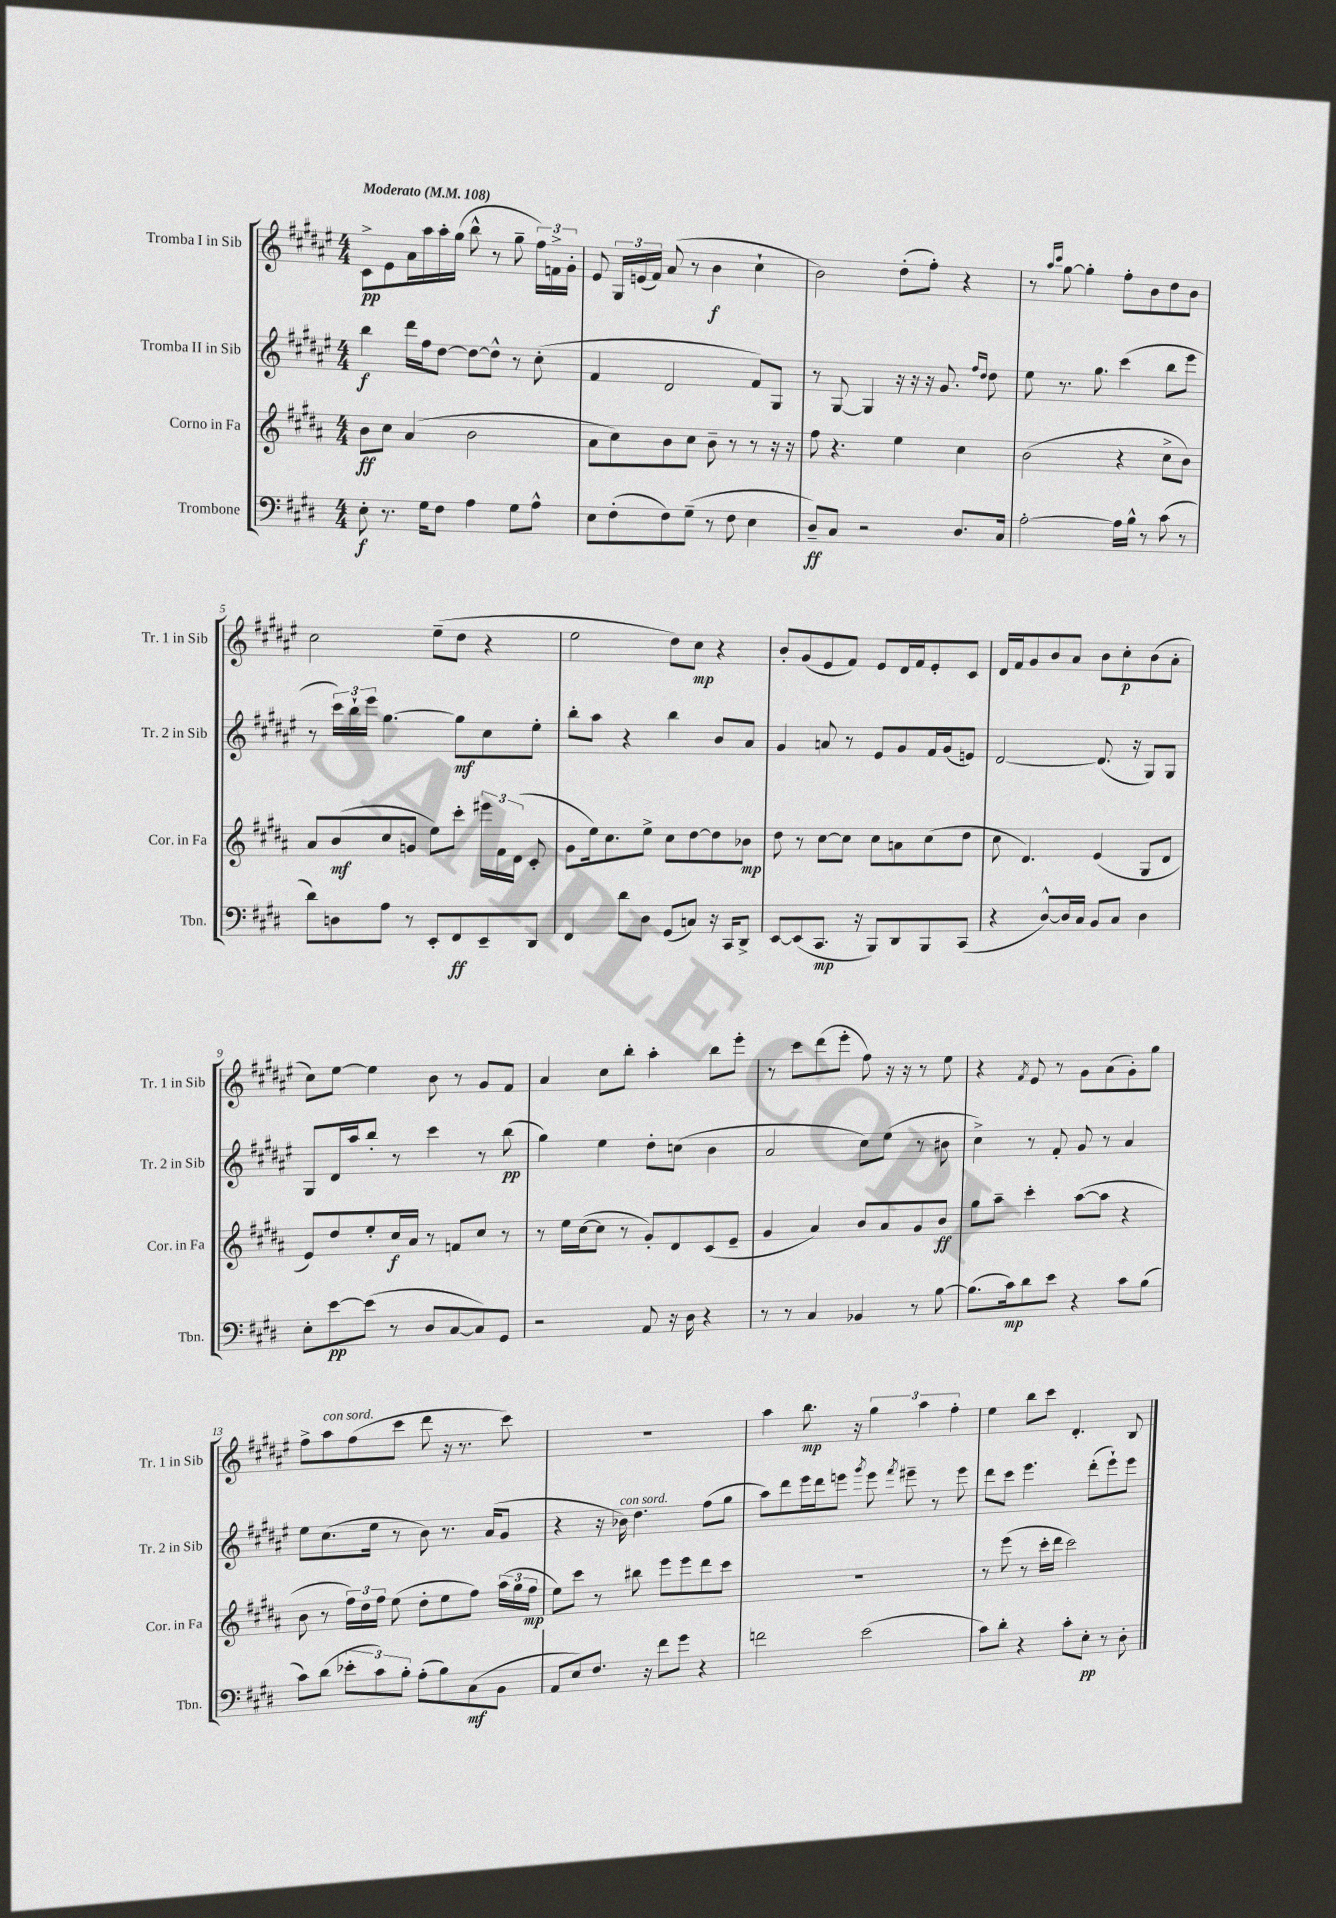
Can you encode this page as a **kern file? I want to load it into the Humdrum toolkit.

**kern	**dynam	**kern	**dynam	**kern	**dynam	**kern	**dynam
*part4	*part4	*part3	*part3	*part2	*part2	*part1	*part1
*staff4	*staff4	*staff3	*staff3	*staff2	*staff2	*staff1	*staff1
*I"Trombone	*	*I"Corno in Fa	*	*I"Tromba II in Sib	*	*I"Tromba I in Sib	*
*I'Tbn.	*	*I'Cor. in Fa	*	*I'Tr. 2 in Sib	*	*I'Tr. 1 in Sib	*
*clefF4	*	*clefG2	*	*clefG2	*	*clefG2	*
*k[f#c#g#d#]	*	*k[f#c#g#d#a#]	*	*k[f#c#g#d#a#e#]	*	*k[f#c#g#d#a#e#]	*
*M4/4	*	*M4/4	*	*M4/4	*	*M4/4	*
*MM108	*	*MM108	*	*MM108	*	*MM108	*
=1	=1	=1	=1	=1	=1	=1	=1
!	!	!	!	!	!	!LO:TX:a:B:t=Moderato	!
8E'\	f	8b\L	ff	4bb\	f	8c#^\L	pp
8.r	.	8cc#\J	.	.	.	8e#\	.
.	.	(4a#/	.	16ddd#\LL	.	16a#\L	.
16G#\KL	.	.	.	16ff#\J	.	16aa#\	.
8F#\J	.	.	.	[8dd#\J	.	16aa#'\	.
.	.	.	.	.	.	(16gg#\JJ	.
4A\	.	2b\	.	8dd#\L_	.	8bb^^\	.
.	.	.	.	8dd#^^\J]	.	8r	.
8G#\L	.	.	.	8r	.	8gg#~\	.
8A^^\J	.	.	.	(8cc#'\	.	24ff#\LL)	.
.	.	.	.	.	.	24fn^\	.
.	.	.	.	.	.	24g#'\JJ	.
=2	=2	=2	=2	=2	=2	=2	=2
8E\L	.	8a#\L	.	4f#/	.	8e#/	.
(8F#'\	.	8cc#\)	.	.	.	24G#/LL	.
.	.	.	.	.	.	(24en/	.
.	.	.	.	.	.	24f#/JJ)	.
8F#\)	.	8b\	.	2d#/	.	(8a#/	.
(8G#~\J	.	8cc#\J	.	.	.	8r	.
8r	.	8b~\	.	.	.	4b\	f
8F#\	.	8r	.	.	.	.	.
4E\	.	8r	.	8f#/L)	.	4cc#`\	.
.	.	16r	.	8G#/J	.	.	.
.	.	16r	.	.	.	.	.
=3	=3	=3	=3	=3	=3	=3	=3
8D#~/L)	ff	8ff#\	.	8r	.	2b\)	.
8C#/J	.	4.r	.	[8G#/	.	.	.
2r	.	.	.	4G#/]	.	.	.
.	.	4ee\	.	16r	.	(8dd#'\L	.
.	.	.	.	16r	.	.	.
.	.	.	.	16r	.	8ff#'\J)	.
.	.	.	.	8.g#/	.	.	.
8.D#/L	.	4cc#\	.	.	.	4r	.
.	.	.	.	16qqff#/LL	.	.	.
.	.	.	.	16qqdd#/JJ	.	.	.
.	.	.	.	8dd#\	.	.	.
16C#/Jk	.	.	.	.	.	.	.
=4	=4	=4	=4	=4	=4	=4	=4
[2A'\	.	(2b\	.	8ee#\	.	8r	.
.	.	.	.	.	.	16qqaa#/LL	.
.	.	.	.	.	.	16qqccc#/JJ	.
.	.	.	.	8.r	.	[8gg#\	.
.	.	.	.	.	.	4gg#'\]	.
.	.	.	.	8.gg#\	.	.	.
16A\LL]	.	4r	.	(4ccc#\	.	8ff#'\L	.
16B^^\JJ	.	.	.	.	.	.	.
8r	.	.	.	.	.	8b\	.
(8c#\	.	8cc#^\L	.	8bb\L	.	8dd#\	.
8r	.	8b\J)	.	8eee#\J	.	8b\J	.
!!LO:LB:g=z
=5	=5	=5	=5	=5	=5	=5	=5
8d#\L)	.	8a#/L	.	8r	.	2cc#\	.
8Dn\	.	(8b/	mf	24ccc#\LL)	.	.	.
.	.	.	.	24bb`\	.	.	.
.	.	.	.	24eee#\JJ	.	.	.
8A\J	.	8cc#/	.	[4.gg#\	.	.	.
8r	.	8gn/J	.	.	.	.	.
8EE'/L	.	8ee\L)	.	.	.	(8ee#~\L	.
8FF#/	ff	8ccc#'\J	.	8gg#\L]	mf	8dd#\J	.
8EE~/	.	24eee#X\LL	.	8cc#\	.	4r	.
.	.	24f#\	.	.	.	.	.
.	.	(24d#\JJ	.	.	.	.	.
8DD#/J	.	8c#'/	.	8ee#'\J	.	.	.
=6	=6	=6	=6	=6	=6	=6	=6
4FF#/	.	8g#\L	.	8bb'\L	.	2ee#\	.
.	.	16ee\k)	.	8aa#\J	.	.	.
.	.	8.cc#\	.	.	.	.	.
8d#\L	.	.	.	4r	.	.	.
8D#\J	.	8ee^\J	.	.	.	.	.
(8GG#/L	.	8cc#\L	.	4bb\	.	8dd#\L)	.
8Cn/J)	.	[8dd#\	.	.	.	8cc#\J	mp
16r	.	8dd#\]	.	8b/L	.	4r	.
16CC#/KL	.	.	.	.	.	.	.
8DD#^/J	.	8b-X\J	mp	8a#/J	.	.	.
=7	=7	=7	=7	=7	=7	=7	=7
[8EE/L	.	8dd#\	.	4g#/	.	8b'/L	.
(8EE/]	.	8r	.	.	.	(8g#/	.
8.CC#/J	mp	[8cc#\L	.	8an/	.	8e#/	.
.	.	8cc#\J]	.	8r	.	8f#/J)	.
16r	.	.	.	.	.	.	.
8BBB/L)	.	8cc#\L	.	8e#/L	.	8e#/L	.
8DD#/	.	8an\	.	8g#/	.	16d#/L	.
.	.	.	.	.	.	16f#/J	.
8BBB/	.	(8cc#\	.	16f#/L	.	8e#'/	.
.	.	.	.	(16g#/J	.	.	.
(8CC#/J	.	8dd#\J	.	8en/J)	.	8c#/J	.
=8	=8	=8	=8	=8	=8	=8	=8
4r	.	8cc#\	.	[2d#/	.	16d#/LL	.
.	.	.	.	.	.	16f#/J	.
.	.	4.d#/)	.	.	.	8g#/	.
[8D#^^/L)	.	.	.	.	.	8b/	.
16D#/L]	.	.	.	.	.	8a#/J	.
16C#/JJ	.	.	.	.	.	.	.
8BB/L	.	(4e/	.	(8.d#/]	.	8b\L	.
8C#/J	.	.	.	.	.	8cc#'\	p
.	.	.	.	16r	.	.	.
4D#\	.	8G#/L	.	8G#/L)	.	(8b\	.
.	.	8d#/J	.	8G#/J	.	8a#'\J	.
!!LO:LB:g=z
=9	=9	=9	=9	=9	=9	=9	=9
8E'\L	.	8e/L)	.	8G#/L	.	8cc#\L)	.
[8e\	pp	8dd#/	.	16d#/L	.	[8ee#\J	.
.	.	.	.	16aa#/J	.	.	.
(8e\J]	.	8ee'/	.	8bb'/J	.	4ee#\]	.
8r	.	16cc#/L	f	8r	.	.	.
.	.	16a#/JJ	.	.	.	.	.
8D#/L	.	8r	.	4ccc#\	.	8b\	.
[8C#/	.	8fn/L	.	.	.	8r	.
8C#/])	.	8cc#/J	.	8r	.	8g#/L	.
8GG#/J	.	8r	.	(8bb\	pp	8f#/J	.
=10	=10	=10	=10	=10	=10	=10	=10
2r	.	8r	.	4gg#\)	.	4a#/	.
.	.	16ee\LL	.	.	.	.	.
.	.	([16cc#\J	.	.	.	.	.
.	.	8cc#\J]	.	4ee#\	.	8cc#\L	.
.	.	8r	.	.	.	8bb'\J	.
8AA/	.	8g#'/L)	.	8dd#'\L	.	4aa#'\	.
16r	.	8d#/	.	(8ccn\J	.	.	.
16D#\	.	.	.	.	.	.	.
4r	.	(8c#/	.	4b\	.	8bb\L	.
.	.	8e~/J	.	.	.	8eee#'\J	.
=11	=11	=11	=11	=11	=11	=11	=11
8r	.	4g#/	.	2a#/	.	8r	.
8r	.	.	.	.	.	8ccc#\L	.
4C#/	.	4a#/)	.	.	.	(8ddd#\	.
.	.	.	.	.	.	8eee#'\J	.
4BB-X/	.	8b/L	.	8cc#\L)	.	8ff#\)	.
.	.	8a#/	.	(8ee#\J	.	16r	.
.	.	.	.	.	.	16r	.
8r	.	8g#/	.	8r	.	8r	.
[8B\	.	8b/J	ff	8b#X\	.	8ee#\	.
=12	=12	=12	=12	=12	=12	=12	=12
(8.B\L]	.	8gg#\L	.	4cc#^\)	.	4r	.
.	.	8aa#~\J	.	.	.	.	.
16c#\k)	mp	.	.	.	.	.	.
.	.	.	.	.	.	8qf#/	.
8d#\	.	4ccc#'\	.	8r	.	8e#/	.
8e\J	.	.	.	8f#'/	.	8r	.
4r	.	([8aa#\L	.	8g#/	.	8g#\L	.
.	.	8aa#\J]	.	8r	.	(8a#\	.
8c#\L	.	4r	.	4a#/	.	8g#'\)	.
(8B\J	.	.	.	.	.	8gg#\J	.
!!LO:LB:g=z
=13	=13	=13	=13	=13	=13	=13	=13
8c#\L)	.	8b\	.	8ee#\L	.	8ff#^\L	.
!	!	!	!	!	!	!LO:TX:a:i:t=con sord.	!
(8d#\J	.	8r	.	(8.cc#\	.	8aa#\	.
12e-X'\L	.	24ff#\LL)	.	.	.	(8ff#\	.
.	.	24dd#\	.	.	.	.	.
.	.	.	.	16ee#\Jk	.	.	.
12c#\)	.	24ff#\JJ	.	.	.	.	.
.	.	(8ee\	.	8r	.	8ccc#\J	.
12B'\J	.	.	.	.	.	.	.
(8A'\L	.	8dd#'\L	.	8b\)	.	8ddd#\	.
8B\)	.	8ee\	.	8.r	.	16r	.
.	.	.	.	.	.	8.r	.
(8C#\	mf	8ff#\J)	.	.	.	.	.
.	.	.	.	(16a#/KL	.	.	.
8BB\J	.	(24aa#\LL	.	8g#/J	.	8ccc#\)	.
.	.	24gg#\	.	.	.	.	.
.	.	24ff#\JJ	mp	.	.	.	.
=14	=14	=14	=14	=14	=14	=14	=14
8AA/L	.	8ee\L)	.	4r	.	1r	.
8E/)	.	8ccc#\J	.	.	.	.	.
8.F#/J	.	8r	.	16r	.	.	.
!	!	!	!	!LO:TX:a:i:t=con sord.	!	!	!
.	.	.	.	16b-X\)	.	.	.
.	.	8bb#X\	.	4.dd#\	.	.	.
16r	.	.	.	.	.	.	.
8f#\L	.	8eee\L	.	.	.	.	.
8g#\J	.	8eee\	.	.	.	.	.
4r	.	8ddd#\	.	(8ff#\L	.	.	.
.	.	8ccc#\J	.	8gg#\J	.	.	.
=15	=15	=15	=15	=15	=15	=15	=15
2fn\	.	1r	.	8aa#\L)	.	4aa#\	.
.	.	.	.	8ddd#\	.	.	.
.	.	.	.	16eee#\L	.	8.bb\	mp
.	.	.	.	16ddd#\J	.	.	.
.	.	.	.	8eeen\J	.	.	.
.	.	.	.	.	.	16r	.
.	.	.	.	8qggg#/	.	.	.
(2e\	.	.	.	8eee\	.	6gg#\	.
.	.	.	.	8qfff#/	.	.	.
.	.	.	.	8eee#X~\	.	.	.
.	.	.	.	.	.	6aa#\	.
.	.	.	.	8r	.	.	.
.	.	.	.	.	.	6ff#'\	.
.	.	.	.	8eee#\	.	.	.
=16	=16	=16	=16	=16	=16	=16	=16
8c#\L)	.	8r	.	8ddd#\L	.	4ee#\	.
8d#'\J	.	(8eee\	.	8ccc#\J	.	.	.
4r	.	8r	.	4.eee#\	.	8bb\L	.
.	.	16ccc#'\LL	.	.	.	8ccc#\J	.
.	.	16ddd#\JJ	.	.	.	.	.
8c#'\L	.	2ccc#\)	.	.	.	4.d#'/	.
8E'\J	pp	.	.	(8ddd#'\L	.	.	.
8r	.	.	.	8eee#`\)	.	.	.
8D#'\	.	.	.	8eee#\J	.	8B/	.
==	==	==	==	==	==	==	==
*-	*-	*-	*-	*-	*-	*-	*-
